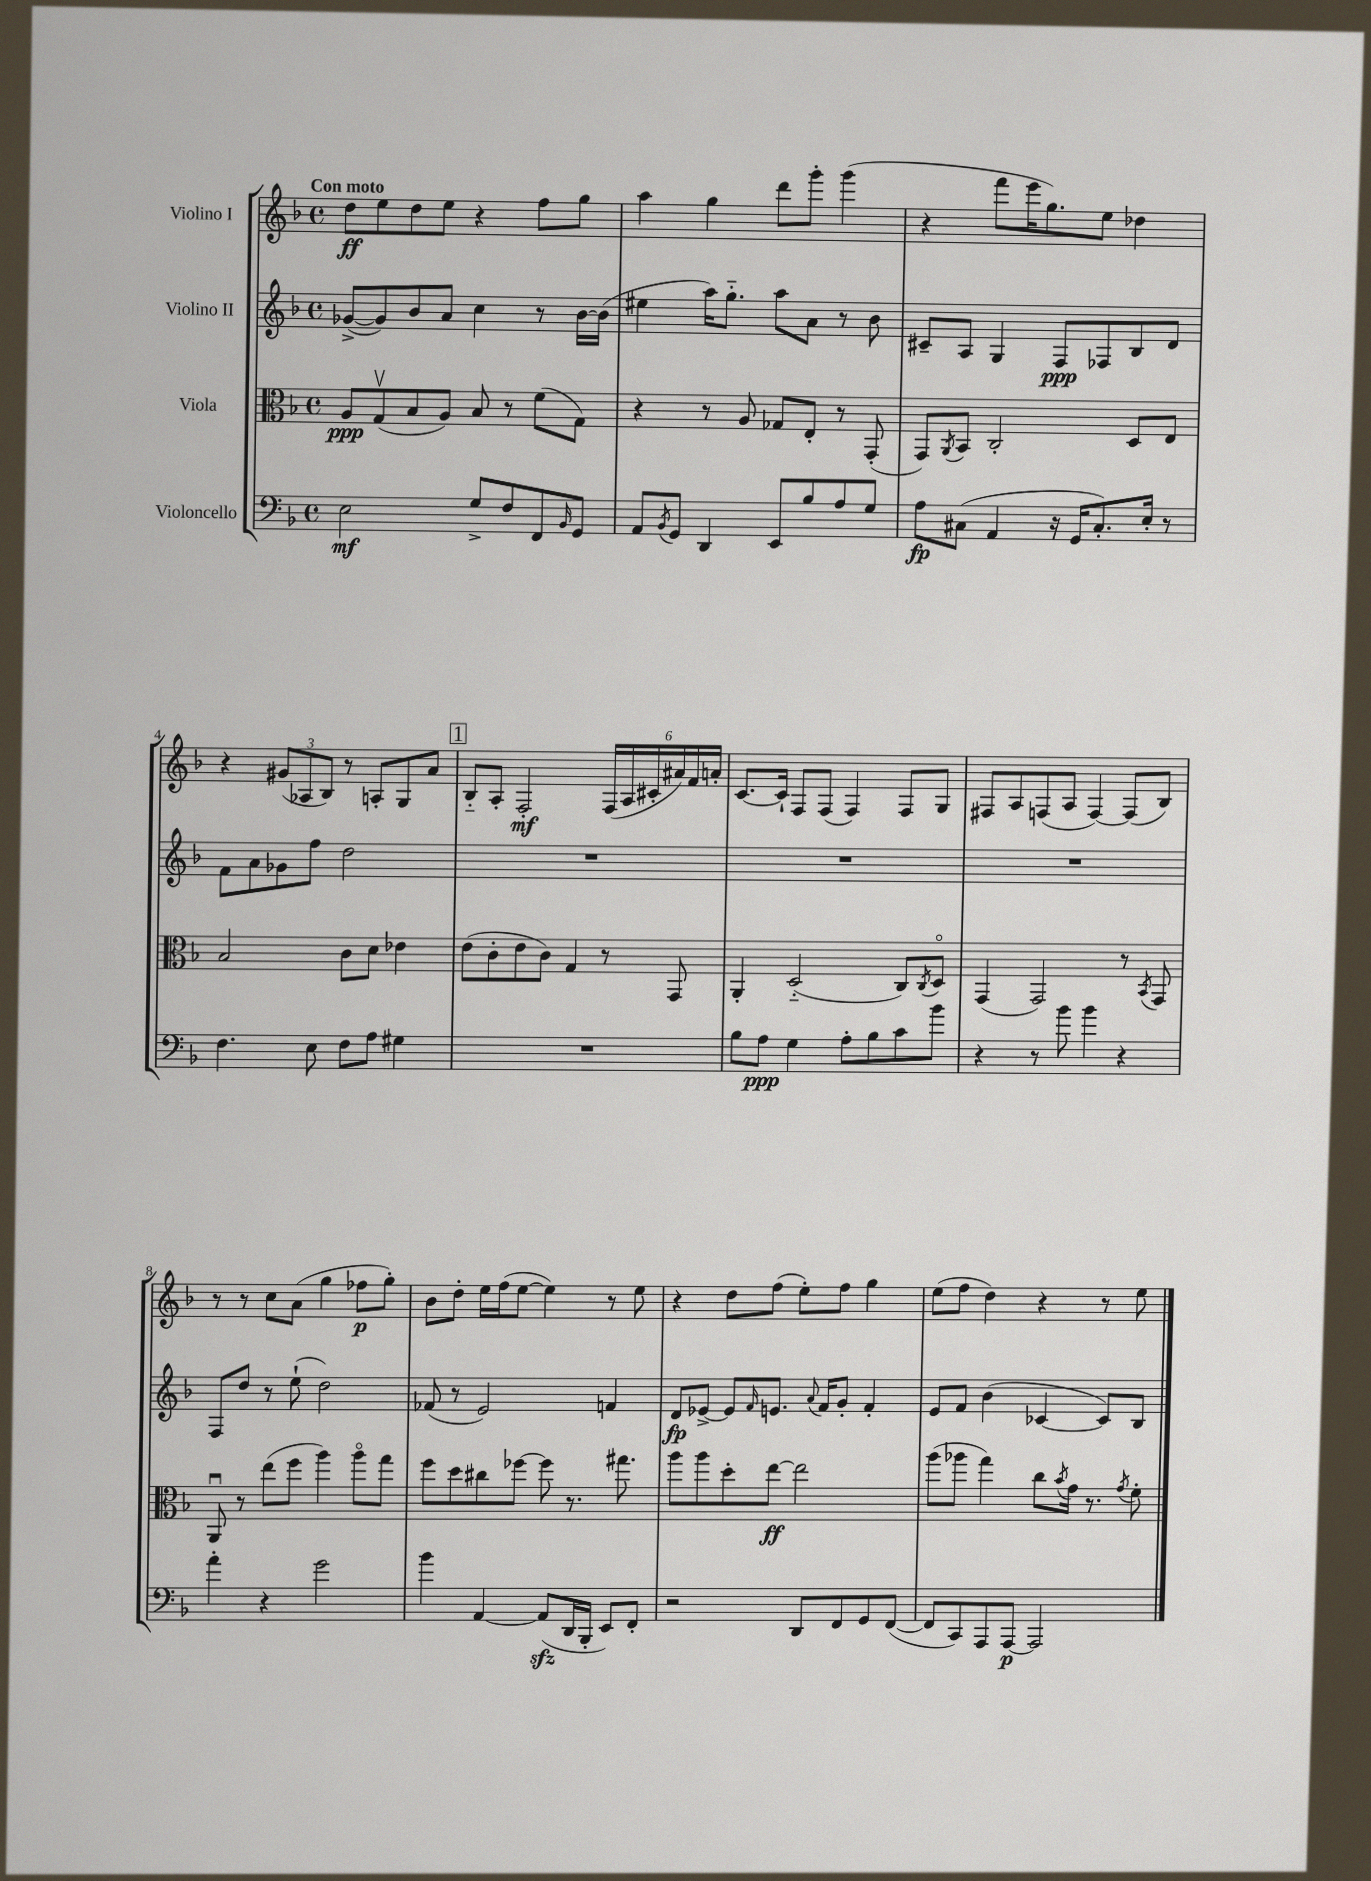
<<
\new StaffGroup <<
\new Staff = "s0" \with { instrumentName = "Violino I" } {
    \clef treble \key f \major \defaultTimeSignature \time 4/4 \tempo "Con moto"
    d''8\ff e''8 d''8 e''8 r4 f''8 g''8 |
    a''4 g''4 d'''8 g'''8-. g'''4( |
    r4 f'''8 e'''16 g''8.) e''8 des''4 |
    r4 \tuplet 3/2 { gis'8( aes8 bes8) } r8 a8-. g8 a'8 |
    \mark \markup { \box "1" } bes8-_ a8-. f2-.\mf \tuplet 6/4 { f16( a16 cis'16-. ais'16) f'16 a'16-. } |
    c'8.~ c'16-! f8 f8( f4) f8 g8 |
    fis8 a8 f8( a8 f4~) f8( bes8) |
    r8 r8 c''8 a'8( g''4 fes''8\p g''8-.) |
    bes'8 d''8-. e''16 f''16( e''8~ e''4) r8 e''8 |
    r4 d''8 f''8( e''8-.) f''8 g''4 |
    e''8( f''8 d''4) r4 r8 e''8 \bar "|." |
}
\new Staff = "s1" \with { instrumentName = "Violino II" } {
    \clef treble \key f \major \defaultTimeSignature \time 4/4
    ges'8~->( ges'8) bes'8 a'8 c''4 r8 bes'16~ bes'16( |
    eis''4 a''16) g''8.-_ a''8 a'8 r8 bes'8 |
    cis'8-- a8 g4 f8\ppp fes8 bes8 d'8 |
    f'8 a'8 ges'8 f''8 d''2 |
    \mark \markup { \box "1" } R1 |
    R1 |
    R1 |
    f8 d''8 r8 e''8-!( d''2) |
    fes'8( r8 e'2) f'4 |
    d'8\fp ees'8~-> ees'8 \grace { f'16 } e'8. \appoggiatura { a'8 } f'16 g'8-. f'4-. |
    e'8 f'8 bes'4( ces'4~ ces'8) bes8 \bar "|." |
}
\new Staff = "s2" \with { instrumentName = "Viola" } {
    \clef alto \key f \major \defaultTimeSignature \time 4/4
    a8\ppp g8\upbow( bes8 a8) bes8 r8 f'8( g8) |
    r4 r8 a8 ges8 e8-. r8 g,8-.( |
    g,8) \acciaccatura { a,8 } bes,8 c2-. d8 e8 |
    bes2 c'8 d'8 ees'4 |
    \mark \markup { \box "1" } e'8( c'8-. e'8 c'8) g4 r8 g,8 |
    a,4-. d2-_( c8) \acciaccatura { c8 } d8\flageolet |
    g,4( g,2) r8 \acciaccatura { bes,8 } g,8 |
    a,8\downbow r8 e''8( f''8 a''4) a''8\flageolet g''8 |
    f''8 d''8 cis''8 fes''8~ fes''8 r8. gis''8. |
    a''8 a''8 d''8-. e''8~\ff e''2 |
    a''8( aes''8 g''4) c''8 \acciaccatura { bes'8 } g'16 r8. \acciaccatura { g'8 } f'8-. \bar "|." |
}
\new Staff = "s3" \with { instrumentName = "Violoncello" } {
    \clef bass \key f \major \defaultTimeSignature \time 4/4
    e2\mf g8-> f8 f,8 \grace { bes,16 } g,8 |
    a,8 \acciaccatura { bes,8 } g,8 d,4 e,8 bes8 a8 g8 |
    a8\fp cis8( a,4 r16 g,16 cis8.-.) e16-. r8 |
    f4. e8 f8 a8 gis4 |
    \mark \markup { \box "1" } R1 |
    bes8 a8\ppp g4 a8-. bes8 c'8 bes'8 |
    r4 r8 bes'8 bes'4 r4 |
    a'4-. r4 g'2 |
    bes'4 a,4~ a,8\sfz( d,16 bes,,16-. e,8) f,8-. |
    r2 d,8 f,8 g,8 f,8~( |
    f,8 c,8) a,,8 a,,8~\p a,,2 \bar "|." |
}
>>
>>
